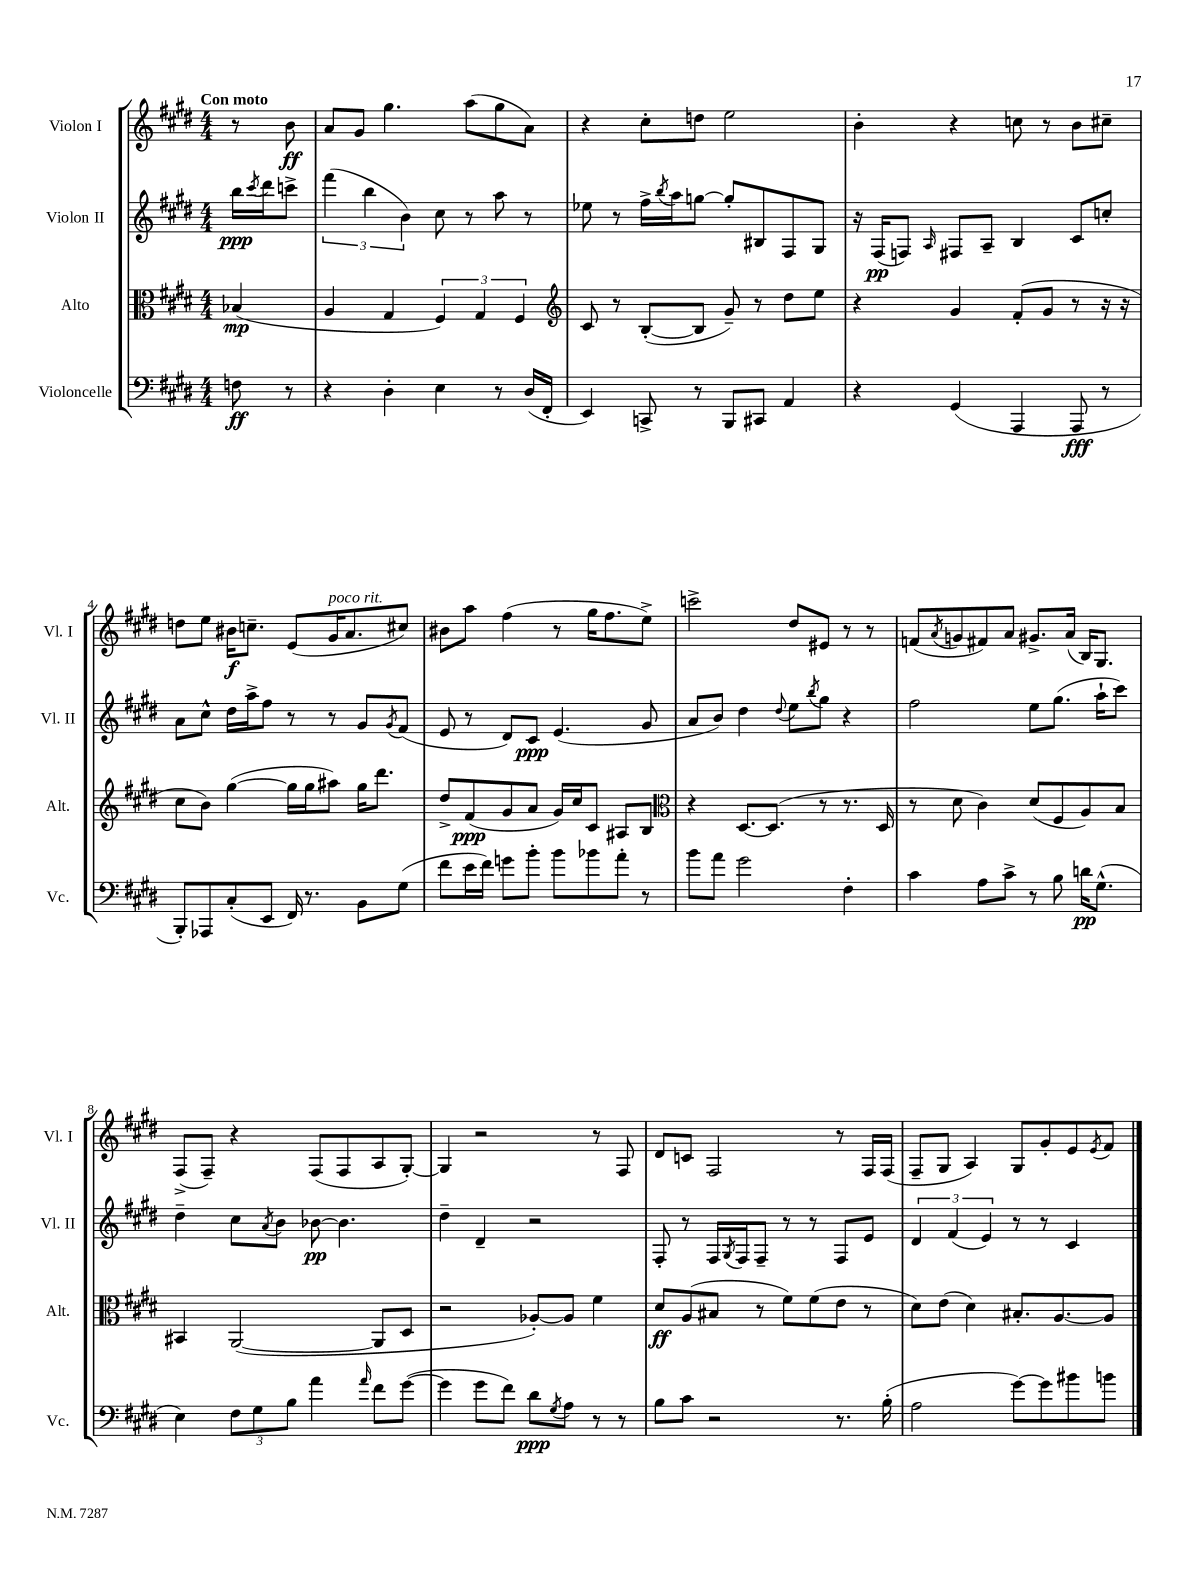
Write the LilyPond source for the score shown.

<<
\new StaffGroup <<
\new Staff = "s0" \with { instrumentName = "Violon I" shortInstrumentName = "Vl. I" } {
    \clef treble \key e \major \numericTimeSignature \time 4/4 \partial 4 \tempo "Con moto"
    r8 b'8\ff |
    a'8 gis'8 gis''4. a''8( gis''8 a'8) |
    r4 cis''8-. d''8 e''2 |
    b'4-. r4 c''8 r8 b'8 cis''8-- |
    d''8 e''8 bis'16\f c''8.-- e'8( gis'16^\markup { \italic "poco rit." } a'8. cis''8) |
    bis'8 a''8 fis''4( r8 gis''16 fis''8. e''8->) |
    c'''2-> dis''8 eis'8 r8 r8 |
    f'8( \acciaccatura { a'8 } g'8 fis'8) a'8 gis'8.-> a'16( b16) gis8. |
    fis8->( fis8--) r4 fis8( fis8 a8 gis8~-.) |
    gis4 r2 r8 fis8 |
    dis'8 c'8 fis2 r8 fis16 fis16( |
    fis8-- gis8 a4) gis8 gis'8-. e'8 \acciaccatura { e'8 } fis'8 \bar "|." |
}
\new Staff = "s1" \with { instrumentName = "Violon II" shortInstrumentName = "Vl. II" } {
    \clef treble \key e \major \numericTimeSignature \time 4/4 \partial 4
    b''16\ppp \acciaccatura { cis'''8 } dis'''16 c'''8-> |
    \tuplet 3/2 { fis'''4( b''4 b'4) } cis''8 r8 a''8 r8 |
    ees''8 r8 fis''16-> \acciaccatura { b''8 } a''16 g''8~ g''8-. bis8 fis8 gis8 |
    r16 fis16\pp( f8) \grace { a16 } fis8 a8-- b4 cis'8 c''8-. |
    a'8 cis''8-^ dis''16 a''16-> fis''8 r8 r8 gis'8 \acciaccatura { gis'8 } fis'8( |
    e'8 r8 dis'8) cis'8\ppp e'4.( gis'8 |
    a'8 b'8) dis''4 \appoggiatura { dis''8 } e''8 \acciaccatura { b''8 } gis''8 r4 |
    fis''2 e''8 gis''8.( a''16-! cis'''8) |
    dis''4-- cis''8 \acciaccatura { a'8 } b'8 bes'8~\pp bes'4. |
    dis''4-- dis'4-- r2 |
    fis8-. r8 fis16 \acciaccatura { gis8 } fis16 fis8-- r8 r8 fis8 e'8 |
    \tuplet 3/2 { dis'4 fis'4( e'4) } r8 r8 cis'4 \bar "|." |
}
\new Staff = "s2" \with { instrumentName = "Alto" shortInstrumentName = "Alt." } {
    \clef alto \key e \major \numericTimeSignature \time 4/4 \partial 4
    bes4\mp( |
    a4 gis4 \tuplet 3/2 { fis4) gis4 fis4 } |
    \clef treble cis'8 r8 b8~-.( b8 gis'8--) r8 dis''8 e''8 |
    r4 gis'4 fis'8-.( gis'8 r8 r16 r16 |
    cis''8 b'8) gis''4~( gis''16 gis''16 ais''8) gis''16 dis'''8. |
    dis''8-> fis'8\ppp( gis'8 a'8 gis'16) cis''16 cis'8 ais8 b8 |
    \clef alto r4 dis8.~ dis8.( r8 r8. dis16 |
    r8 dis'8 cis'4) dis'8( fis8 a8) b8 |
    bis,4 a,2~( a,8 dis8 |
    r2 aes8~-.) aes8 fis'4 |
    dis'8\ff a8( bis8 r8 fis'8) fis'8( e'8 r8 |
    dis'8) e'8( dis'4) bis8.-. a8.~ a8 \bar "|." |
}
\new Staff = "s3" \with { instrumentName = "Violoncelle" shortInstrumentName = "Vc." } {
    \clef bass \key e \major \numericTimeSignature \time 4/4 \partial 4
    f8\ff r8 |
    r4 dis4-. e4 r8 dis16( fis,16-. |
    e,4) c,8-> r8 b,,8 cis,8 a,4 |
    r4 gis,4( a,,4 a,,8\fff r8 |
    b,,8-.) aes,,8 cis8-.( e,8 fis,16) r8. b,8 gis8( |
    fis'8 e'16 fis'16) g'8 b'8-. b'8 bes'8 a'8-. r8 |
    b'8 a'8 gis'2 fis4-. |
    cis'4 a8 cis'8-> r8 b8 d'16\pp gis8.-^( |
    e4) \tuplet 3/2 { fis8 gis8 b8 } a'4 \grace { a'16 } fis'8 gis'8~( |
    gis'4 gis'8 fis'8) dis'8\ppp \acciaccatura { gis8 } a8 r8 r8 |
    b8 cis'8 r2 r8. b16-.( |
    a2 gis'8~) gis'8 bis'8 b'8 \bar "|." |
}
>>
>>
